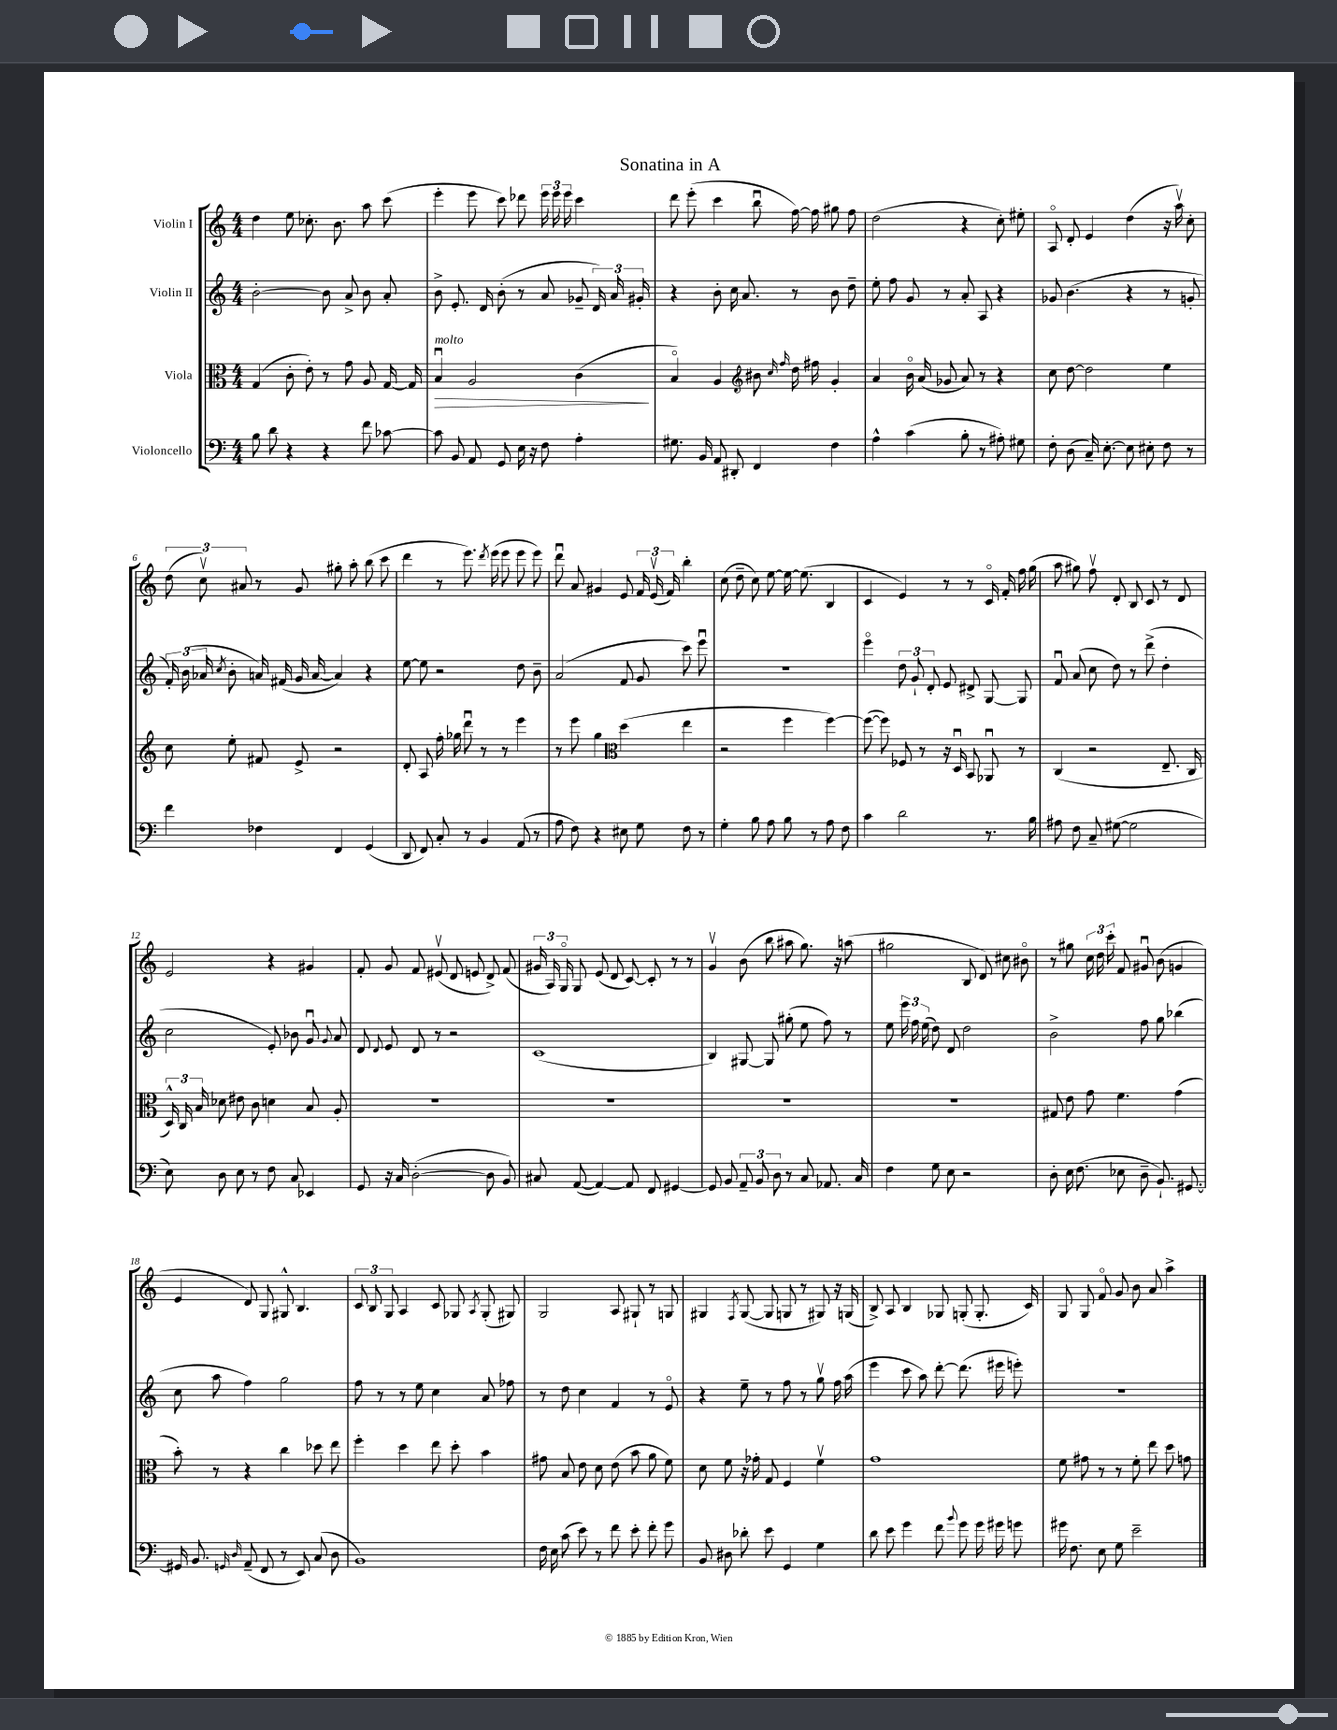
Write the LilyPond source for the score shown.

\header { title = "Sonatina in A" }
<<
\new StaffGroup <<
\new Staff = "s0" \with { instrumentName = "Violin I" } {
    \clef treble \key c \major \numericTimeSignature \time 4/4
    \autoBeamOff d''4 e''8 ces''8.-. b'8. a''8 c'''8( |
    e'''4-. e'''8 c'''8) des'''8 \tuplet 3/2 { e'''16 e'''16 e'''16 } c'''4 |
    d'''8 e'''8-.( c'''4 b''8\downbow f''16~) f''16 gis''8 f''8 |
    d''2( r4 c''8-.) eis''8-. |
    a8\flageolet d'8-. e'4 d''4( r16 a''16\upbow) c''8-. |
    \tuplet 3/2 { d''8( c''8\upbow) ais'8 } r8 g'8 gis''8-. a''8-. b''8( c'''8 |
    d'''4 r8 e'''8.) \acciaccatura { d'''8 } e'''16( e'''8 e'''8 e'''8) |
    d'''8\downbow a'8 gis'4 e'8 \tuplet 3/2 { f'16 e'16\upbow( f'16) } b''4-. |
    c''8( d''8-- c''8) e''8~ e''16~ e''8.( b4 |
    c'4 e'4) r8 r8 c'16\flageolet f'16-. f''16 g''16( |
    a''8 gis''8) f''8\upbow d'8-. b8 c'8 r8 d'8 |
    e'2 r4 gis'4 |
    f'8-. g'8 f'8 eis'8\upbow( d'8 e'8 d'8->) f'8( |
    \tuplet 3/2 { gis'16 a16) g16\flageolet } g8 e'8( d'8 c'8~) c'8-. r8 r8 |
    g'4\upbow b'8( b''8 ais''8 g''8.) r16 a''8( |
    gis''2 b8 d'8) cis''8 bis'8\flageolet |
    r8 gis''8 \tuplet 3/2 { c''16 d''16 c'''16-. } f'8 gis'8\downbow b'8( g'4 |
    e'4 d'8) g8 gis8-^ b4. |
    \tuplet 3/2 { c'8 b8 g8 } a4 c'8 ges8 \acciaccatura { a8 } ges8-.( gis8) |
    g2 a8 gis8-! r8 g8 |
    gis4 \acciaccatura { f8 } gis8~( gis8 g8 r8 gis8) r16 g16( |
    b8->) a8 b4 ges8 g8-.( g8.-. c'16) |
    g8 g8 f'8\flageolet g'8 b'8 a'8 a''4-> \bar "|." |
}
\new Staff = "s1" \with { instrumentName = "Violin II" } {
    \clef treble \key c \major \numericTimeSignature \time 4/4
    \autoBeamOff b'2~-. b'8 a'8-> b'8 a'8-. |
    b'8-> e'8.-. d'16 b'8-.( r8 a'8 ges'8-- \tuplet 3/2 { d'16) a'16 gis'16-. } |
    r4 b'8-. c''16 a'8. r8 b'8 d''8-- |
    e''8-. f''8 g'8 r8 a'8-. a8 r4 |
    ges'8 b'4.( r4 r8 g'8-. |
    \tuplet 3/2 { f'16-.) b'16( aes'16 } \acciaccatura { c''8 } b'8-. a'16) fis'16( g'16 a'16~ a'4) r4 |
    e''8~ e''8 r2 d''8 b'8-- |
    a'2( f'8 g'8 c'''8) e'''8\downbow |
    R1 |
    e'''4\flageolet \tuplet 3/2 { d''8 g'8-! d'8-. } e'8 dis'8-> g8~ g8 |
    f'8\downbow a'8( c''8 d''8) r8 d'''8->( d''4-. |
    c''2 e'8-.) bes'8 g'8\downbow \appoggiatura { g'8 } a'8 |
    d'8 \appoggiatura { d'8 } e'8 d'8 r8 r2 |
    c'1( |
    b4) gis8~ gis8 gis''8-.( e''8 f''8) r8 |
    e''8 \tuplet 3/2 { e'''16 f''16 e''16( } d''8) d'8 d''2 |
    b'2-> f''8 g''8 bes''4( |
    c''8 a''8 f''4) g''2 |
    f''8 r8 r8 e''8 c''4 a'8 fes''8 |
    r8 d''8 c''4 f'4 r8 e'8\flageolet |
    r4 e''8-- r8 f''8 r8 g''8\upbow f''16 a''16( |
    e'''4 c'''8 a''8) d'''8~-. d'''8.( eis'''16 e'''8-.) |
    r1 \bar "|." |
}
\new Staff = "s2" \with { instrumentName = "Viola" } {
    \clef alto \key c \major \numericTimeSignature \time 4/4
    \autoBeamOff g4( c'8-. e'8-.) r8 g'8 a8 g16~ g16 |
    b4\downbow\>^\markup { \italic "molto" } a2 c'4\!( |
    b4\flageolet) a4 \clef treble bis'8 \grace { c''16 f''16 } d''16 fis''16 g'4-. |
    a'4 b'16\flageolet a'16( ges'8 a'8) r8 r4 |
    c''8 d''8~ d''2 e''4 |
    c''8 e''8-. fis'8 e'8-> r2 |
    d'8-. a8 f''16-. ges''16 d'''8\downbow r8 r8 e'''4 |
    r8 e'''8 g''4 \clef alto d''4( e''4 |
    r2 f''4 f''4~) |
    f''8~( f''8) fes8 r8 r16 d16\downbow b,8 aes,8\downbow r8 |
    c4( r2 e8.-- c16 |
    \tuplet 3/2 { d16-^) c16 b16 } des'8 eis'8 c'8 d'4 b8 a8-. |
    R1 |
    R1 |
    R1 |
    R1 |
    gis8 e'8 g'8 f'4. g'4( |
    b'8-.) r8 r4 c''4 des''8 e''8 |
    f''4-. d''4 e''8 d''8-. b'4 |
    gis'8 b8 e'8 d'8 e'8( b'8 a'8 f'8) |
    d'8 f'8 r16 ges'16-. g8 f4 f'4\upbow |
    g'1 |
    f'8 gis'8 r8 r8 f'8-. e''8 d''8 g'8 \bar "|." |
}
\new Staff = "s3" \with { instrumentName = "Violoncello" } {
    \clef bass \key c \major \numericTimeSignature \time 4/4
    \autoBeamOff b8 d'8 r4 r4 f'8 ces'8~ |
    ces'8 b,8 a,8 g,8 e16 r16 f8 a4-. |
    gis8. b,16 a,8 dis,8-. f,4 f4 |
    a4-^ c'4( b8-. r8 ais8-.) gis8 |
    f8-. d8( c16--) e8.~-. e8 eis8-. f8 r8 |
    f'4 fes4 f,4 g,4( |
    d,8 f,8) c8-. r8 b,4 a,8( r8 |
    a8 f8) r4 eis8 g8 f8 r8 |
    g4-. b8 a8 b8 r8 a8 f8 |
    c'4 d'2 r8. b16 |
    ais8 f8 c8-- gis8~( gis2 |
    e8) d8 e8 r8 f8 c8 ees,4 |
    g,8 r16 c16 d2~-.( d8 b,8) |
    cis8 a,8~( a,4~) a,8 f,8 gis,4~ |
    gis,8 b,8 \tuplet 3/2 { a,8-- b,8 d8 } r8 c8 aes,8. c16 |
    f4 g8 e8 r2 |
    d8-. e16 f8.( ees8 d8-- b,8.-!) gis,8.~ |
    gis,16 b,8. \grace { g,16 d16 } a,8--( f,8 r8 e,8) c8( d8 |
    b,1) |
    f16 e16 c'8( e'8) r8 f'8 e'8-. f'8-. g'8 |
    b,8 dis8 des'8-. e'8 g,4 g4 |
    d'8 e'8 g'4 f'8 \appoggiatura { b'8 } g'8 g'16 gis'16 g'8 |
    gis'16 f8. e8 g8 e'2-- \bar "|." |
}
>>
>>
